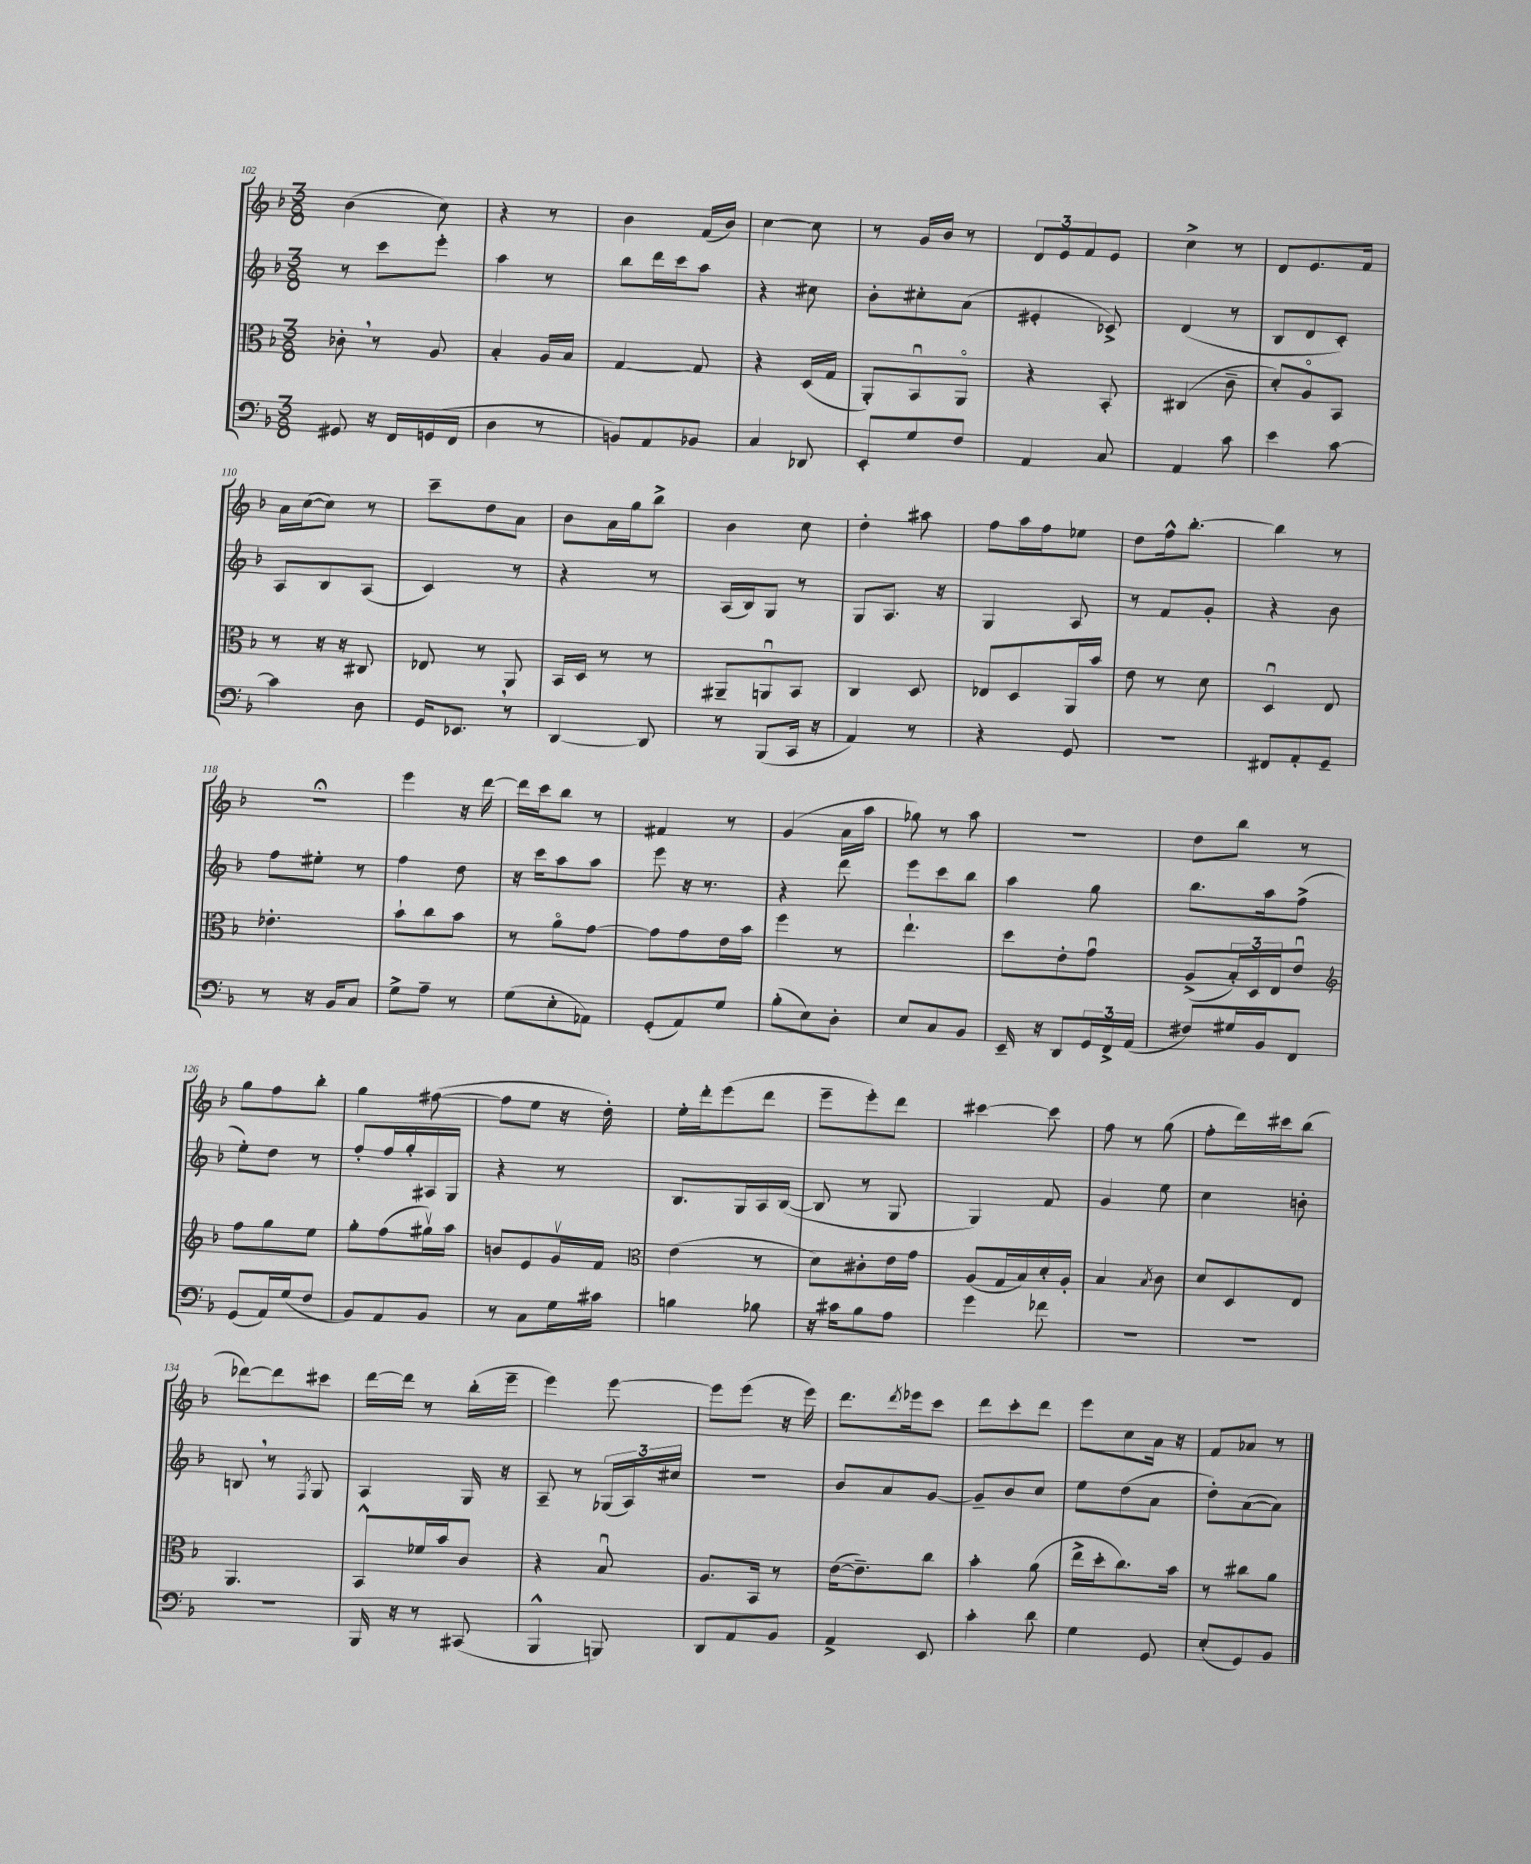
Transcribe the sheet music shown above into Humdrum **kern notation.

**kern	**kern	**kern	**kern
*staff4	*staff3	*staff2	*staff1
*clefF4	*clefC3	*clefG2	*clefG2
*k[b-]	*k[b-]	*k[b-]	*k[b-]
*M3/8	*M3/8	*M3/8	*M3/8
8GG#/	8c-'\	8r	(4b-\
16r	8r	8ccc\L	.
16FF/LL	.	.	.
(16GG/	8A/	8eee'\J	8cc\)
16FF/JJ	.	.	.
=	=	=	=
4D\	4B-'/	4aa\	4r
8r	16A/LL	8r	8r
.	16B-/JJ	.	.
=	=	=	=
8BB/L)	[4G/	8bb-\L	4b-\
8AA/	.	16ddd\L	.
.	.	16ccc\J	.
8BB-/J	8G/]	8aa\J	(16f/LL
.	.	.	16b-/JJ)
=	=	=	=
4C/	4r	4r	[4cc\
8DD-/	(16D/LL	8cc#\	8cc\]
.	16G/JJ	.	.
=	=	=	=
8EE'/L	8AA'/L)	8b-'\L	8r
8G/	8BB-u/	8cc#'\	16g/LL
.	.	.	16b-/JJ
8F/J	8AAo/J	(8a\J	8r
=	=	=	=
4AA/	4r	4e#'/	12d/L
.	.	.	12e/
.	.	.	12f/
8C/	8BB-'/	8c-^/)	8e/J
=	=	=	=
4AA/	(4C#/	(4d/	4cc^\
8c\	8c~\	8r	8r
=	=	=	=
4e\	8d'/L)	8B-/L	8d/L
.	8Ao/	8d/	8.e/
[8c\	8BB-/J	8c'/J)	.
.	.	.	16f/Jk
=	=	=	=
4c\]	8r	8A/L	16a\LL
.	.	.	([16cc\J
.	16r	8B-/	8cc\]J)
.	16r	.	.
8D\	8C#/	(8A/J	8r
=	=	=	=
16GG/LK	8E-/	4c/)	8ccc~\L
8.EE-/J	.	.	.
.	8r	.	8dd\
8r	8AA/	8r	8a\J
=	=	=	=
[4DD/	16BB-/LL	4r	8b-\L
.	16D/JJ	.	.
.	8r	.	16a\L
.	.	.	16gg\J
8DD/]	8r	8r	8bb-^\J
=	=	=	=
8r	8AA#~/L	(16A/LL	4b-\
.	.	16B-/J)	.
(8BBB-/L	8AAu/	8G/J	.
16CC/Jk	8BB-/J	8r	8cc\
16r	.	.	.
=	=	=	=
4AA/)	4C/	8G/L	4dd'\
.	.	8.A/J	.
8r	8D/	.	8aa#\
.	.	16r	.
=	=	=	=
4r	8E-/L	4G/	8ff\L
.	8D/	.	16aa\L
.	.	.	16ff\J
8GG/	16AA/L	8A/	8ee-\J
.	16b-/JJ	.	.
=	=	=	=
4.r	8e\	8r	8dd\L
.	8r	8f/L	16ff^^\k
.	.	.	[8.bb-'\J
.	8d\	8g'/J	.
=	=	=	=
8FF#/L	4Du/	4r	4bb-\]
8AA'/	.	.	.
8GG~/J	8E/	8b-\	8r
=	=	=	=
8r	4.e-'\	8ff\L	4.r;
16r	.	8ee#'\J	.
16BB-/LK	.	.	.
8C/J	.	8r	.
=	=	=	=
8G^\L	8b-`\L	4ff\	4eee\
8A~\J	8cc\	.	.
8r	8b-\J	8dd\	16r
.	.	.	[16ddd\
=	=	=	=
(8G\L	8r	16r	16ddd\]LL
.	.	16ccc\LK	16ccc\J
8E'\	8ao\L	8aa\	8bb-\J
8AA-\J)	[8g\J	8aa\J	8r
=	=	=	=
(8GG'/L	8g\]L	8eee\	4f#/
8AA/)	8g\	16r	.
.	.	8.r	.
8G/J	16e\L	.	8r
.	16b-\JJ	.	.
=	=	=	=
(8B-'\L	4ff\	4r	(4g/
8E\)	.	.	.
8D'\J	8r	8ddd\	16a\LL
.	.	.	16aa\JJ
=	=	=	=
8E/L	4.ee`\	8eee\L	8gg-\)
8C/	.	8ccc\	8r
8BB-/J	.	8bb-\J	8aa\
=	=	=	=
16EE~/	8dd\L	4aa\	4.r
16r	.	.	.
8DD/L	8e'\	.	.
24GG/L	8gu\J	8gg\	.
24FF^/	.	.	.
(24AA/JJ	.	.	.
=	=	=	=
8F#/L)	(8A^/L	8.bb-\L	8dd\L
16G#/L	24B-'/L)	.	8bb-\J
.	24D/	.	.
16BB-/J	.	16aa\k	.
.	24E/J	.	.
8FF/J	8eu/J	(8ff^\J	8r
=	=	=	=
*	*clefG2	*	*
(8GG/L	8ff\L	8ee'\L)	8gg\L
16AA/L)	8gg\	8dd\J	8ff\
(16G/J	.	.	.
8F/J	8ee\J	8r	8bb-'\J
=	=	=	=
8BB-/L)	8gg'\L	8ff'/L	4gg\
8AA/	(8ff\	16ff/L	.
.	.	16gg'/	.
8BB-/J	16gg#v\L)	16A#/	([8ff#\
.	16aa\JJ	16G/JJ	.
=	=	=	=
8r	8b/L	4r	8ff#\]L
8C\L	8e/	.	8ee\J
16G\L	16gv/L	8r	16r
16c#\JJ	16f/JJ	.	16dd'\)
=	=	=	=
*	*clefC3	*	*
4B\	(4e\	8.B-/L	16ee'\LL
.	.	.	16ddd'\J
.	.	.	(8eee\
.	.	16G/L	.
8B-\	8r	16A/	8ddd\J
.	.	([16B-/JJ	.
=	=	=	=
16r	8d\L)	8B-/]	8eee~\L
16c#\LK	.	.	.
8B-\	8c#'\	8r	8eee'\)
8A\J	16e\L	8G/	8ddd\J
.	16g\JJ	.	.
=	=	=	=
4g\	(8A/L	4G/)	[4ccc#\
.	16G/L	.	.
.	16B-/)	.	.
8f-\	16d'/	8f/	8ccc#\]
.	16A'/JJ	.	.
=	=	=	=
4.r	4B-/	4g/	8ff\
.	.	.	8r
.	8qB-/	.	.
.	8c\	8ee\	(8gg\
=	=	=	=
4.r	8d/L	4cc\	8ff'\L
.	8D/	.	16ddd\L)
.	.	.	16ccc#\J
.	8E/J	8b'\	(8bb-\J
=	=	=	=
4.r	4.AA/	8B/	[8ddd-\L)
.	.	8r	8ddd-\]
.	.	8qF/	.
.	.	8G/	8ccc#\J
=	=	=	=
16BBB-/	8BB-^^/L	4A/	[16ddd\LL
16r	.	.	16ddd\]JJ
8r	16f-/L	.	8r
.	16b-/J	.	.
(8CC#/	8c/J	16G/	(16bb-'\LL
.	.	16r	16eee~\JJ
=	=	=	=
4BBB-^^/	4r	8A~/	4eee\)
.	.	8r	.
8BBB/)	8B-u/	(24G-/LL	[8eee\
.	.	24A/)	.
.	.	24cc#/JJ	.
=	=	=	=
8DD/L	8.A/L	4.r	8eee\]L
8AA/	.	.	(8eee\J
.	16BB-/Jk	.	.
8BB-/J	8r	.	16r
.	.	.	16eee\)
=	=	=	=
4AA^/	([16e\LK	8b-/L	8.ddd\L
.	8.e~\])	.	.
.	.	8a/	.
.	.	.	8qddd/
.	.	.	16eee-\k
8EE/	8cc\J	[8g/J	8ccc\J
=	=	=	=
4c'\	4b-'\	8g~/]L	8ddd\L
.	.	8b-/	8ccc'\
8d\	(8a\	8cc/J	8ddd\J
=	=	=	=
4G\	16ee^\LL	8ee\L	8eee\L
.	16dd'\J	.	.
.	8.cc\)	(8dd\	8cc\
8GG/	.	8a\J	16a\Jk
.	16b-\Jk	.	16r
=	=	=	=
(8E'/L	8r	8dd'\L)	8f/L
8GG/)	8cc#\L	([8a\	8a-/J
8BB-/J	8a\J	8a\]J)	8r
==	==	==	==
*-	*-	*-	*-
